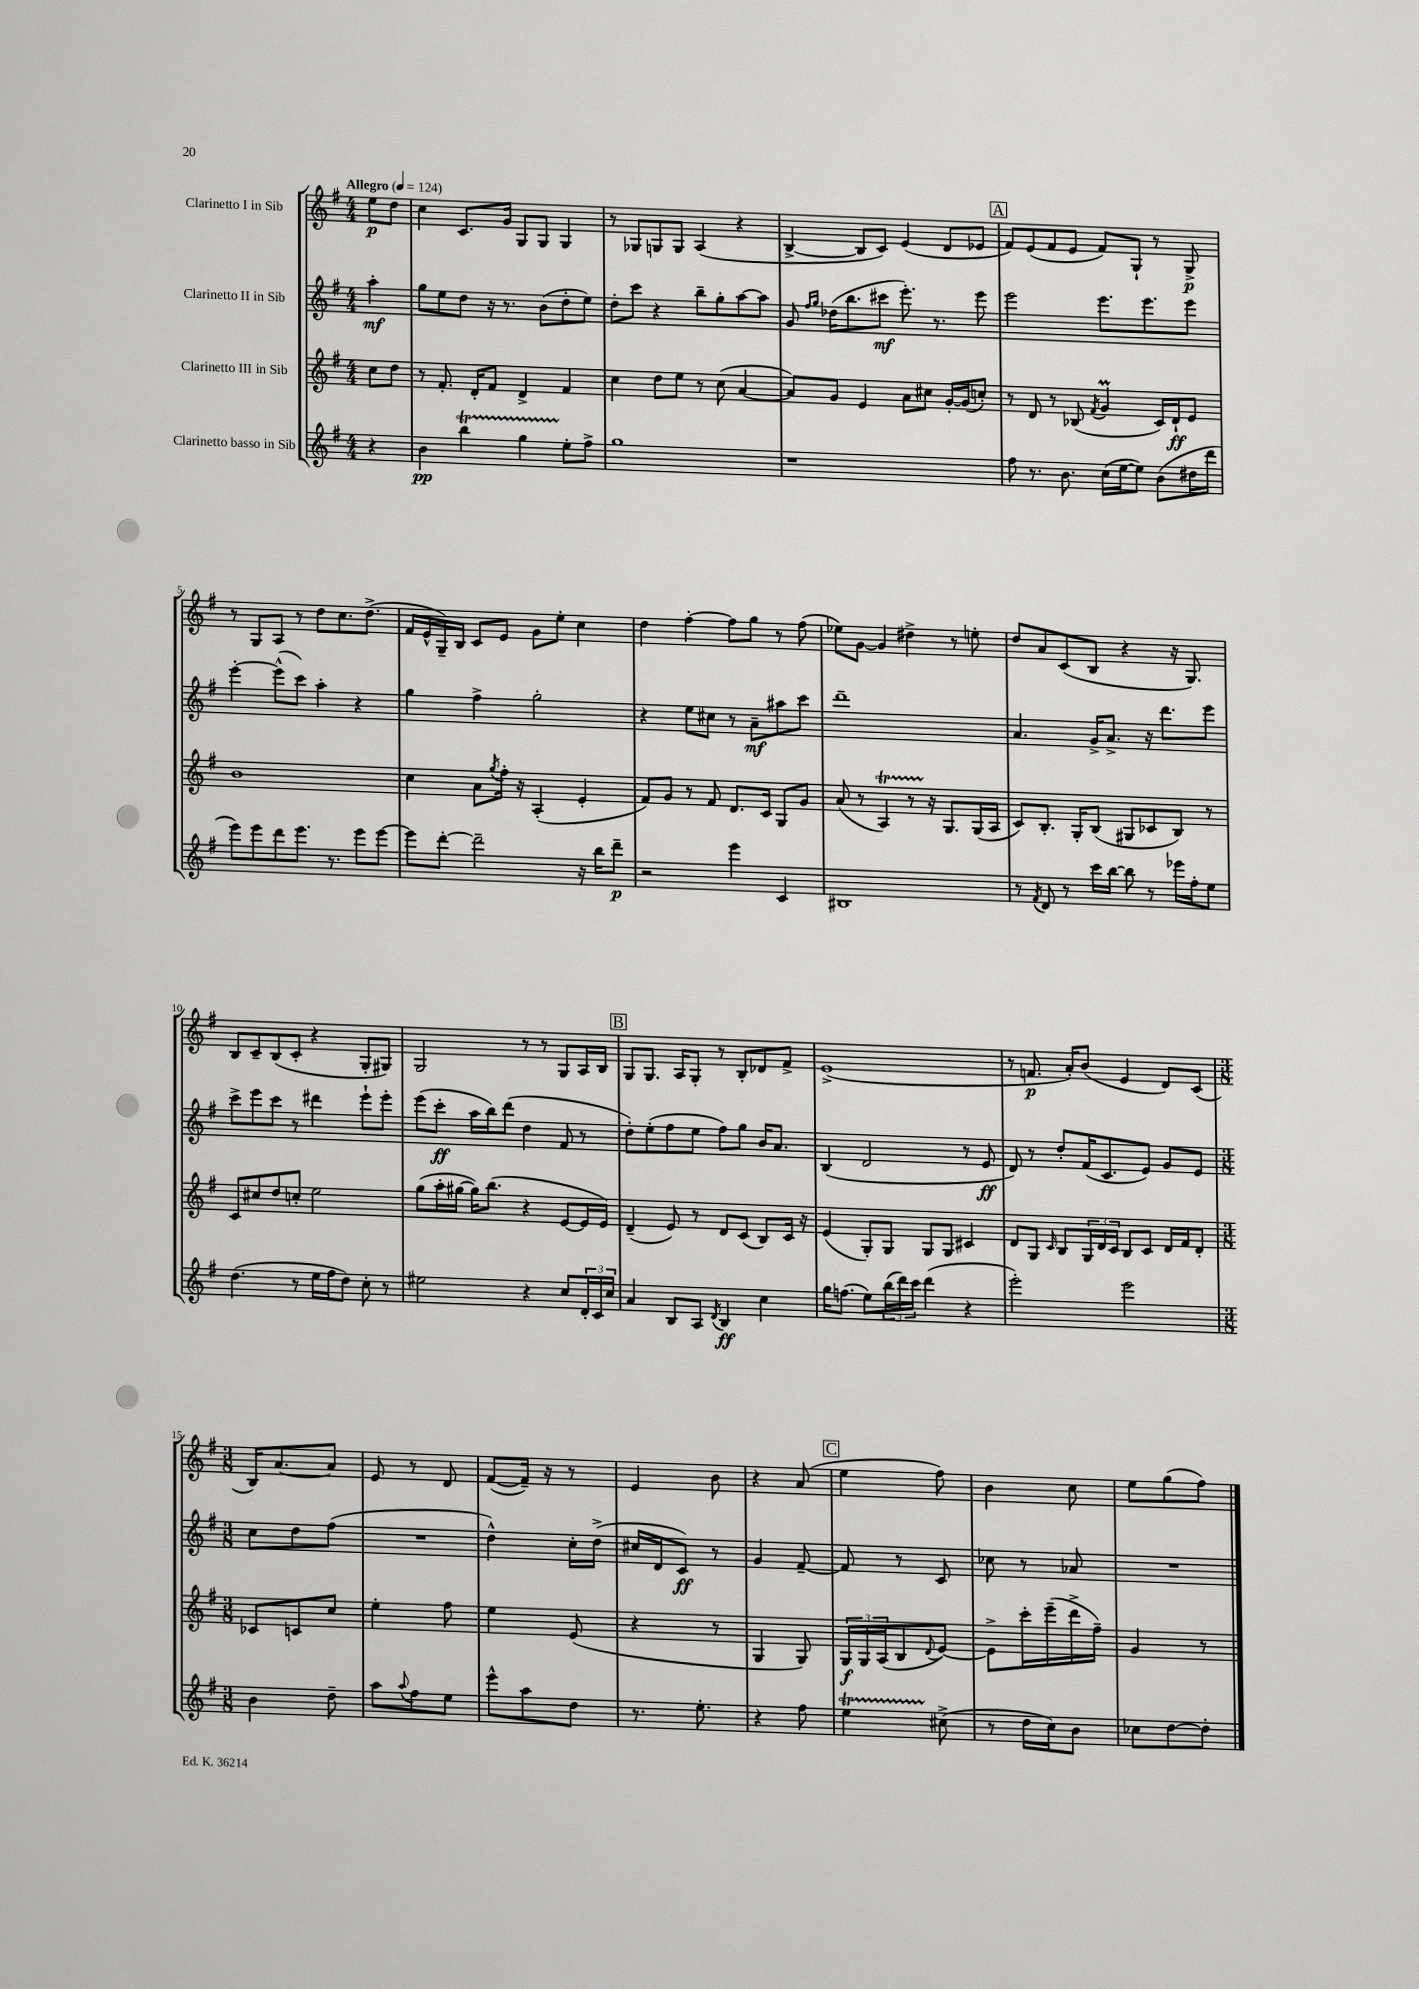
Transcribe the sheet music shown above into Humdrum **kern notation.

**kern	**dynam	**kern	**dynam	**kern	**dynam	**kern	**dynam
*part4	*part4	*part3	*part3	*part2	*part2	*part1	*part1
*staff4	*staff4	*staff3	*staff3	*staff2	*staff2	*staff1	*staff1
*I"Clarinetto basso in Sib	*	*I"Clarinetto III in Sib	*	*I"Clarinetto II in Sib	*	*I"Clarinetto I in Sib	*
*clefG2	*	*clefG2	*	*clefG2	*	*clefG2	*
*k[f#]	*	*k[f#]	*	*k[f#]	*	*k[f#]	*
*M4/4	*	*M4/4	*	*M4/4	*	*M4/4	*
*MM124	*	*MM124	*	*MM124	*	*MM124	*
=	=	=	=	=	=	=	=
!	!	!	!	!	!	!LO:TX:a:B:t=Allegro	!
4r	.	8cc\L	.	4aa'\	mf	8ee\L	p
.	.	8dd\J	.	.	.	8dd\J	.
=1	=1	=1	=1	=1	=1	=1	=1
4b\	pp	8r	.	8gg\L	.	4cc\	.
.	.	8.f#'/	.	8ee\	.	.	.
4bbt\	.	.	.	8dd\J	.	8.c/L	.
.	.	16d'/KL	.	.	.	.	.
.	.	8f#/J	.	16r	.	.	.
.	.	.	.	8.r	.	16g/Jk	.
4ggTTT\	.	4d^/	.	.	.	8G/L	.
.	.	.	.	(8b\L	.	8G/J	.
8ee'\L	.	4f#/	.	8dd'\	.	4G/	.
8ff#^\J	.	.	.	8ee\J)	.	.	.
=2	=2	=2	=2	=2	=2	=2	=2
1gg	.	4cc\	.	8dd'\L	.	8r	.
.	.	.	.	8ccc\J	.	8G-X/L	.
.	.	8dd\L	.	4r	.	8Gn/	.
.	.	8ee\J	.	.	.	8G/J	.
.	.	8r	.	8bb~\L	.	(4A/	.
.	.	(8cc\	.	8gg'\	.	.	.
.	.	[4a/	.	[8aa\	.	4r	.
.	.	.	.	8aa\J]	.	.	.
=3	=3	=3	=3	=3	=3	=3	=3
1r	.	8a/L])	.	8g/	.	[4B^/	.
.	.	.	.	16qqff#/LL	.	.	.
.	.	.	.	16qqgg/JJ	.	.	.
.	.	8g/J	.	(16dd-X\KL	.	.	.
.	.	.	.	8.bb\	.	.	.
.	.	4e/	.	.	.	8B/L]	.
.	.	.	.	8ccc#X\J	mf	8c/J)	.
.	.	8a\L	.	8.eee'\)	.	(4e/	.
.	.	8cc#X\J	.	.	.	.	.
.	.	.	.	8.r	.	.	.
.	.	[16g'/LL	.	.	.	8d/L	.
.	.	(16g/J]	.	.	.	.	.
.	.	8ccn'/J)	.	8eee\	.	8e-X/J	.
!!LO:REH:place=s1:t=A
=4	=4	=4	=4	=4	=4	=4	=4
8ff#\	.	8r	.	2eee\	.	8f#/L)	.
8.r	.	8d/	.	.	.	(8e/	.
.	.	8r	.	.	.	8f#/	.
8.b\	.	.	.	.	.	.	.
.	.	(8B-X/	.	.	.	8e/J	.
.	.	8qf#/	.	.	.	.	.
(16cc\LL	.	4gM/	.	8.eee\L	.	8f#/L)	.
[16ee\J	.	.	.	.	.	.	.
8ee\J])	.	.	.	.	.	8G`/J	.
.	.	.	.	8.eee\	.	.	.
(8b\L	.	16c/LL)	.	.	.	8r	.
.	.	16d`/J	ff	.	.	.	.
16dd#X\L	.	8e/J	.	8eee\J	.	8G^/	p
16ddd\JJ	.	.	.	.	.	.	.
!!LO:LB:g=z
=5	=5	=5	=5	=5	=5	=5	=5
8eee\L)	.	1b	.	[4eee'\	.	8r	.
8eee\	.	.	.	.	.	8G/L	.
8ddd\	.	.	.	(8eee^^\L]	.	8A/J	.
8.eee\J	.	.	.	8ccc\J)	.	8r	.
.	.	.	.	4aa'\	.	8dd\L	.
8.r	.	.	.	.	.	.	.
.	.	.	.	.	.	8.cc\	.
8eee\L	.	.	.	4r	.	.	.
.	.	.	.	.	.	(8.dd^\J	.
[8eee\J	.	.	.	.	.	.	.
=6	=6	=6	=6	=6	=6	=6	=6
8eee\L]	.	4cc\	.	4gg\	.	16f#/LL	.
.	.	.	.	.	.	16e^^/	.
[8ddd'\J	.	.	.	.	.	16G~/)	.
.	.	.	.	.	.	16B/JJ	.
2ddd~\]	.	8a\L	.	4ff#^\	.	8c/L	.
.	.	8qgg/	.	.	.	.	.
.	.	16ff#'\Jk	.	.	.	8e/J	.
.	.	16r	.	.	.	.	.
.	.	(4A'/	.	2gg'\	.	8g\L	.
.	.	.	.	.	.	8ee'\J	.
16r	.	4e'/	.	.	.	4cc\	.
16bb\KL	.	.	.	.	.	.	.
8ddd~\J	p	.	.	.	.	.	.
=7	=7	=7	=7	=7	=7	=7	=7
2r	.	8f#/L)	.	4r	.	4dd\	.
.	.	8g/J	.	.	.	.	.
.	.	8r	.	8ee\L	.	[4ff#'\	.
.	.	8f#/	.	8cc#X\J	.	.	.
4eee\	.	8.d/L	.	8r	.	8ff#\L]	.
.	.	.	.	8a~\L	mf	8gg\J	.
.	.	16c/Jk	.	.	.	.	.
4c/	.	8G/L	.	8aa#X\	.	8r	.
.	.	8g/J	.	8ccc\J	.	(8ff#\	.
=8	=8	=8	=8	=8	=8	=8	=8
1B#X	.	(8a/	.	1ddd~	.	8ee-X\L)	.
.	.	8r	.	.	.	[8g\J	.
.	.	4AT/)	.	.	.	4g/]	.
.	.	8r	.	.	.	4dd#X^\	.
.	.	16r	.	.	.	.	.
.	.	8.G/L	.	.	.	.	.
.	.	.	.	.	.	8r	.
.	.	(16G/L	.	.	.	8een'\	.
.	.	16A/JJ	.	.	.	.	.
=9	=9	=9	=9	=9	=9	=9	=9
8r	.	8c/L)	.	4.a/	.	8dd/L	.
8qf#/	.	.	.	.	.	.	.
8d/	.	8.B'/J	.	.	.	8a/	.
8r	.	.	.	.	.	(8c/	.
.	.	16G'/KL	.	.	.	.	.
16ccc\LL	.	(8B/J	.	16g^/KL	.	8B/J	.
[16bb\JJ	.	.	.	8.a^/J	.	.	.
8bb\]	.	8G#X/L	.	.	.	4r	.
8r	.	8c-X/	.	16r	.	.	.
.	.	.	.	8.ddd\L	.	.	.
16eee-X\LL	.	8B/J)	.	.	.	16r	.
16ff#'\J	.	.	.	.	.	8.G/)	.
8ee\J	.	8r	.	8eee\J	.	.	.
!!LO:LB:g=z
=10	=10	=10	=10	=10	=10	=10	=10
(4.dd\	.	8c/L	.	8ccc^\L	.	8B/L	.
.	.	8cc#X/	.	8eee\	.	8c~/	.
.	.	8dd/	.	8ccc\J	.	(8B/	.
8r	.	8ccn'/J	.	8r	.	8c'/J	.
16ee\LL	.	2ee\	.	4ddd#X\	.	4r	.
16ff#\J	.	.	.	.	.	.	.
8dd\J)	.	.	.	.	.	.	.
8cc'\	.	.	.	8eee`\L	.	8G'/L	.
8r	.	.	.	8eee'\J	.	8G#X/J)	.
=11	=11	=11	=11	=11	=11	=11	=11
2ee#X\	.	(8gg\L	.	(8eee\L	.	2G/	.
.	.	16aa'\L	.	8ccc'\J	ff	.	.
.	.	[16gg#X\JJ	.	.	.	.	.
.	.	16gg#\KL])	.	16aa\LL	.	.	.
.	.	(8.bb\J	.	16bb\J)	.	.	.
.	.	.	.	(8ddd\J	.	.	.
4r	.	4r	.	4dd\	.	8r	.
.	.	.	.	.	.	8r	.
8cc/L	.	[8e/L	.	8f#/	.	8G/L	.
24d'/L	.	16e/L]	.	8r	.	16A/L	.
24c/	.	.	.	.	.	.	.
.	.	16e/JJ)	.	.	.	16B/JJ	.
24cc/JJ	.	.	.	.	.	.	.
!!LO:REH:place=s1:t=B
=12	=12	=12	=12	=12	=12	=12	=12
4a/	.	(4d~/	.	8dd'\L)	.	8G/L	.
.	.	.	.	(8ee'\	.	8.G/J	.
8B/L	.	8e/)	.	8ff#\	.	.	.
.	.	.	.	.	.	16A/KL	.
8A/J	.	8r	.	8ee\J	.	8G'/J	.
8qd/	.	.	.	.	.	.	.
4B/	ff	8d/L	.	8ff#\L)	.	8r	.
.	.	(8c/J	.	8gg\J	.	8B'/L	.
4cc\	.	8B/L)	.	16b/KL	.	8d-X/	.
.	.	.	.	8.a/J	.	.	.
.	.	16c/Jk	.	.	.	8f#^/J	.
.	.	16r	.	.	.	.	.
=13	=13	=13	=13	=13	=13	=13	=13
16gg\KL	.	(4e/	.	(4B/	.	(1e^	.
(8.ffn\J	.	.	.	.	.	.	.
8ee\L)	.	8G'/L)	.	2d/	.	.	.
(24bb\L	.	8G/J	.	.	.	.	.
24ddd\)	.	.	.	.	.	.	.
24ccc\JJ	.	.	.	.	.	.	.
(4ddd\	.	8G/L	.	.	.	.	.
.	.	8G/J	.	.	.	.	.
4r	.	4c#X/	.	8r	.	.	.
.	.	.	.	8e/	ff	.	.
=14	=14	=14	=14	=14	=14	=14	=14
2eee'\)	.	8d/L	.	8d/)	.	8r	.
.	.	8G/J	.	8r	.	8.fn/	p
.	.	16qqc/	.	.	.	.	.
.	.	8B/L	.	8dd'/L	.	.	.
.	.	.	.	.	.	16a'/KL)	.
.	.	24G/L	.	(16f#/K	.	(8b/J	.
.	.	24d/	.	.	.	.	.
.	.	.	.	8.c/	.	.	.
.	.	24c/JJ	.	.	.	.	.
2eee\	.	8B/L	.	.	.	4e/	.
.	.	8c/J	.	8e/J)	.	.	.
.	.	16d/LL	.	8g/L	.	8d/L)	.
.	.	16f#/J	.	.	.	.	.
.	.	8d'/J	.	8e/J	.	(8c/J	.
!!LO:LB:g=z
=15	=15	=15	=15	=15	=15	=15	=15
*M3/8	*	*M3/8	*	*M3/8	*	*M3/8	*
4b\	.	8c-X/L	.	8cc\L	.	16B/KL)	.
.	.	.	.	.	.	[8.a/	.
.	.	8cn/	.	8dd\	.	.	.
8dd~\	.	8cc/J	.	(8ff#\J	.	8a/J]	.
=16	=16	=16	=16	=16	=16	=16	=16
8aa\L	.	4ee'\	.	4.r	.	8e/	.
8qqaa/	.	.	.	.	.	.	.
8ff#\	.	.	.	.	.	8r	.
8ee\J	.	8ff#\	.	.	.	8d/	.
=17	=17	=17	=17	=17	=17	=17	=17
8eee^^\L	.	4ee\	.	4dd^^\)	.	([8f#/L	.
8aa\	.	.	.	.	.	16f#~/Jk])	.
.	.	.	.	.	.	16r	.
8dd\J	.	(8e/	.	16cc'\LL	.	8r	.
.	.	.	.	(16dd^\JJ	.	.	.
=18	=18	=18	=18	=18	=18	=18	=18
8.r	.	4r	.	16cc#X/LL	.	4e/	.
.	.	.	.	16d/J	.	.	.
.	.	.	.	8c/J)	ff	.	.
8.ee'\	.	.	.	.	.	.	.
.	.	8r	.	8r	.	8b\	.
=19	=19	=19	=19	=19	=19	=19	=19
4r	.	4G/	.	4g/	.	4r	.
8ff#\	.	8G/)	.	[8f#~/	.	(8a/	.
!!LO:REH:place=s1:t=C
=20	=20	=20	=20	=20	=20	=20	=20
4eeT\	.	24G/LL	f	8f#/]	.	4ee\	.
.	.	24G/	.	.	.	.	.
.	.	(24A/J	.	.	.	.	.
.	.	8B/	.	8r	.	.	.
.	.	8qqd/	.	.	.	.	.
(8cc#X^\	.	[8e/J)	.	8c/	.	8ff#\)	.
=21	=21	=21	=21	=21	=21	=21	=21
8r	.	8e^\L]	.	8cc-X\	.	4b\	.
16dd\LL	.	16ccc'\L	.	8r	.	.	.
16cc\J)	.	(16eee~\	.	.	.	.	.
8b\J	.	16ddd^\	.	8a-X/	.	8cc\	.
.	.	16ff#~\JJ)	.	.	.	.	.
=22	=22	=22	=22	=22	=22	=22	=22
8cc-X\L	.	4g/	.	4.r	.	8ee\L	.
[8dd\	.	.	.	.	.	(8gg\	.
8dd'\J]	.	8r	.	.	.	8ff#\J)	.
==	==	==	==	==	==	==	==
*-	*-	*-	*-	*-	*-	*-	*-
